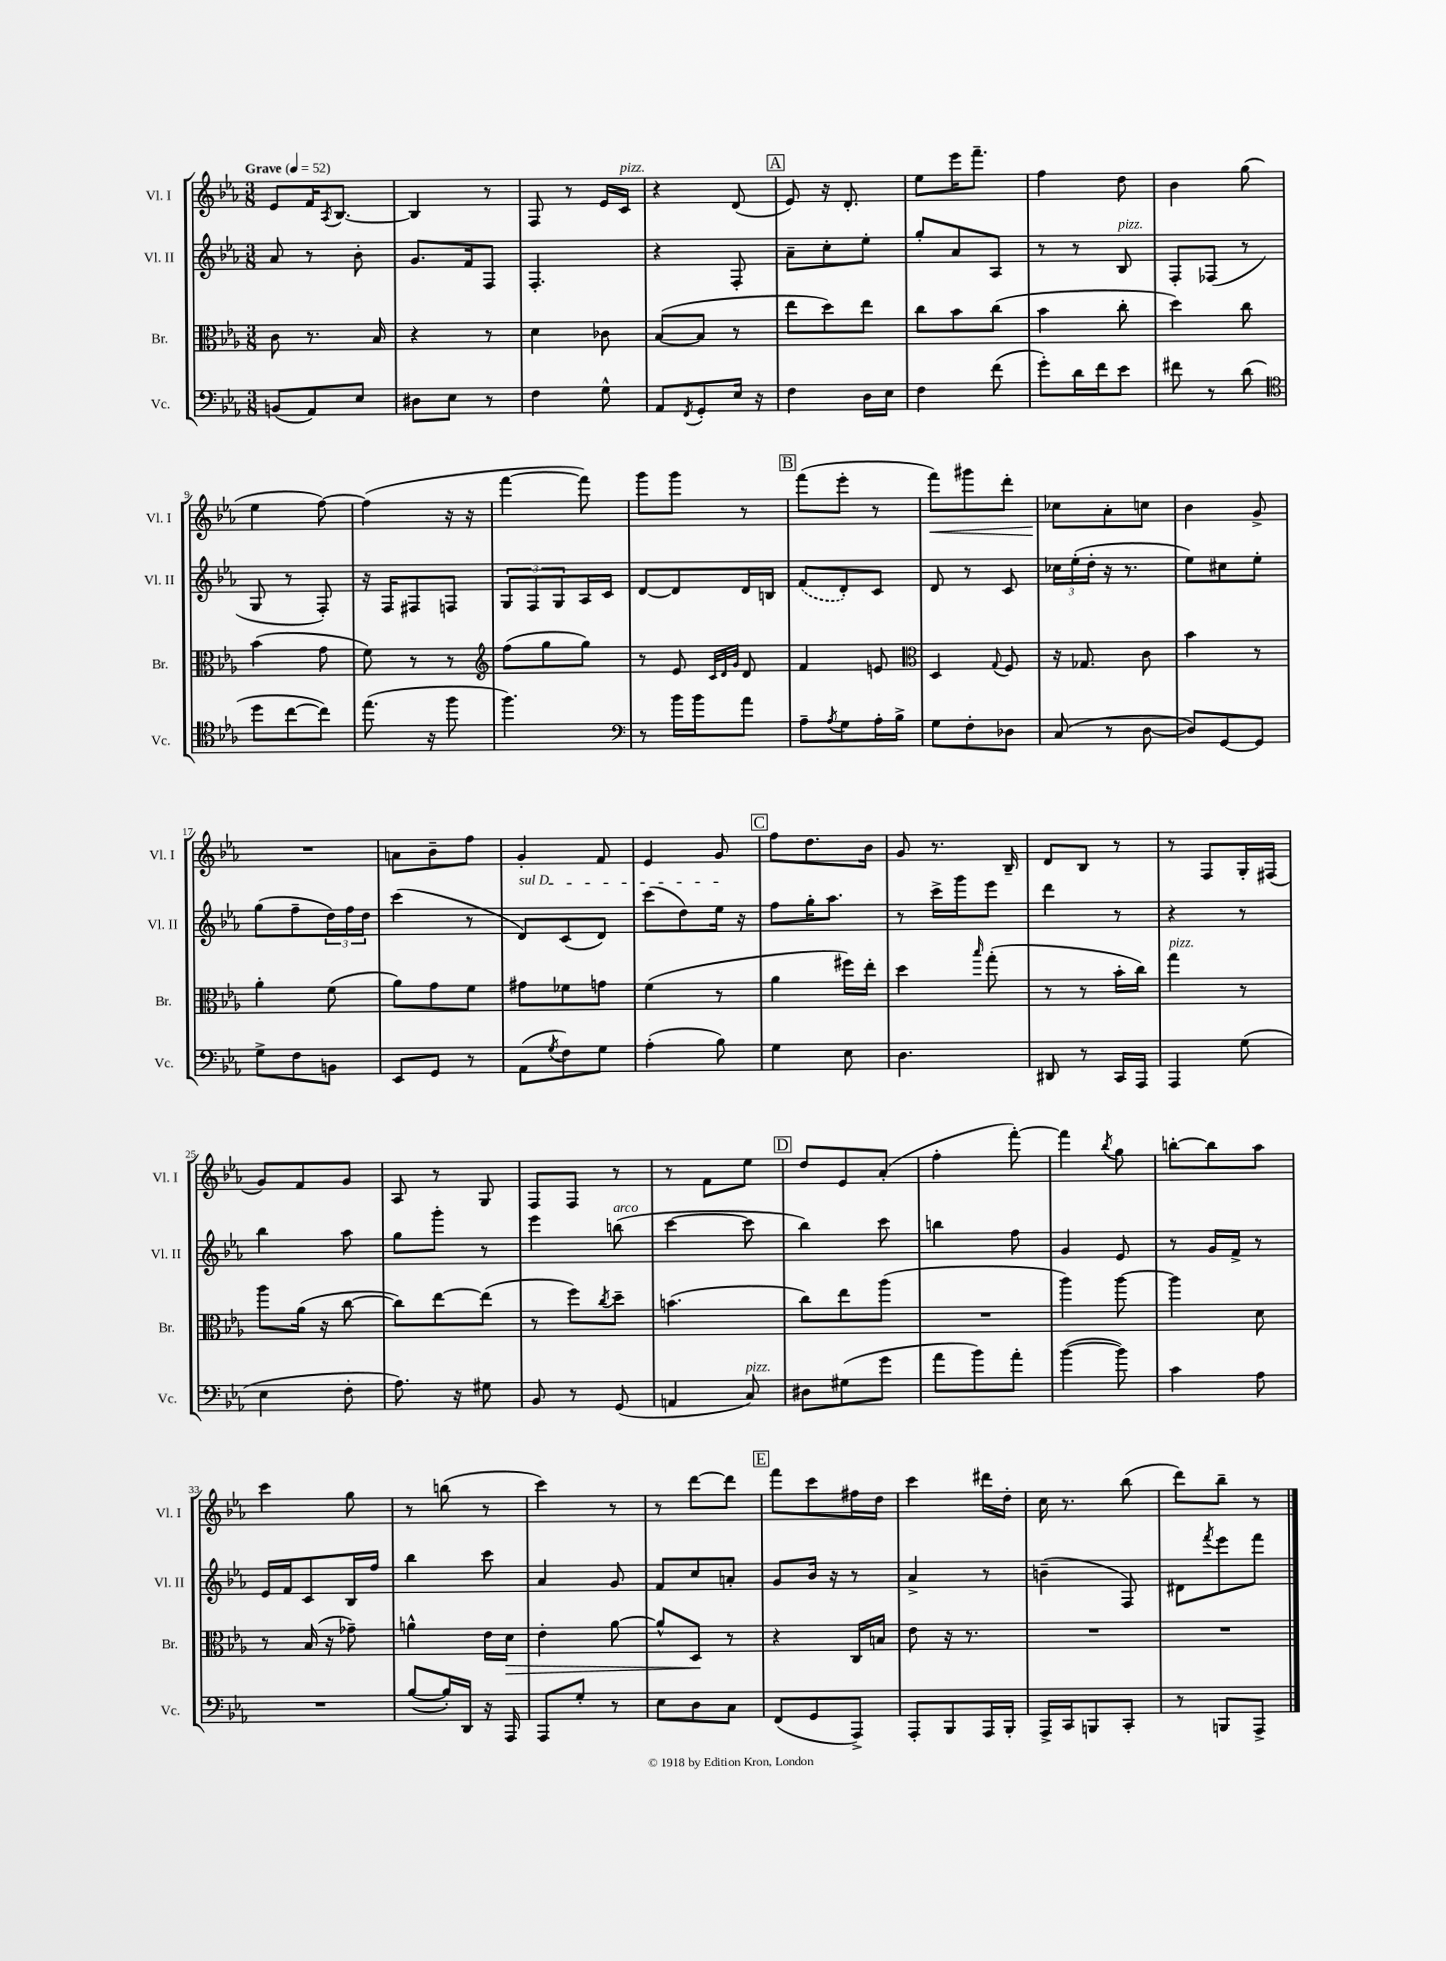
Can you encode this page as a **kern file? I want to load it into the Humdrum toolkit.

**kern	**kern	**kern	**kern
*staff4	*staff3	*staff2	*staff1
*clefF4	*clefC3	*clefG2	*clefG2
*k[b-e-a-]	*k[b-e-a-]	*k[b-e-a-]	*k[b-e-a-]
*M3/8	*M3/8	*M3/8	*M3/8
*MM52	*MM52	*MM52	*MM52
(8BB/L	8c\	8a-/	8e-/L
8AA-/)	8.r	8r	16f/K
.	.	.	8qA-/
.	.	.	[8.B-/J
8E-/J	.	8b-'\	.
.	16B-/	.	.
=	=	=	=
8D#\L	4r	8.g/L	4B-/]
8E-\J	.	.	.
.	.	16f/k	.
8r	8r	8F/J	8r
=	=	=	=
4F\	4d\	4.F'/	8F/
.	.	.	8r
8G^^\	8c-\	.	16e-/LL
.	.	.	16c/JJ
=	=	=	=
8AA-/L	([8B-/L	4r	4r
8qFF/	.	.	.
8GG'/	8B-/]J	.	.
16E-/Jk	8r	8F'/	(8d/
16r	.	.	.
=	=	=	=
4F\	8ee-\L	8a-~\L	8e-/)
.	8dd\)	8cc'\	16r
.	.	.	8.d'/
16D\LL	8ee-\J	8ee-'\J	.
16E-\JJ	.	.	.
=	=	=	=
4F\	8cc\L	8gg'/L	8ee-\L
.	8b-\	8a-/	16eee-\K
.	.	.	8.fff~\J
(8f\	(8cc\J	8A-/J	.
=	=	=	=
8g'\L)	4b-\	8r	4ff\
16d\L	.	8r	.
16f\J	.	.	.
8e-\J	8cc'\	8B-/	8dd\
=	=	=	=
8f#\	4dd\)	8F'/L	4b-\
8r	.	(8F-/J	.
(8d\	8cc\	8r	(8gg\
=	=	=	=
*clefC4	*	*	*
8dd\L	(4b-\	8G/	4ee-\
[8cc\	.	8r	.
8cc\]J)	8g\	8F'/)	[8ff\)
=	=	=	=
(8.ee-\	8f\)	16r	(4ff\]
.	.	16F/LK	.
.	8r	8F#/	.
16r	.	.	.
8ff\	8r	8F/J	16r
.	.	.	16r
=	=	=	=
*	*clefG2	*	*
4.ff\)	(8ff\L	12G/L	[4fff\
.	.	12F/	.
.	8gg\	.	.
.	.	12G/	.
.	8gg\J)	16A-/L	8fff\])
.	.	16c/JJ	.
=	=	=	=
*clefF4	*	*	*
8r	8r	[8d/L	8ggg\L
16b-\LL	8e-/	8d/]	8ggg\J
16b-\J	.	.	.
.	32qqc/LLL	.	.
.	32qqd/	.	.
.	32qqg/JJJ	.	.
8a-\J	8d/	16d/L	8r
.	.	16B/JJ	.
=	=	=	=
8A-~\L	4f/	(8f/L	(8fff\L
8qA-/	.	.	.
8G\	.	8d'/)	8eee-'\J
16A-'\L	8e/	8c/J	8r
16B-^\JJ	.	.	.
=	=	=	=
*	*clefC3	*	*
8G\L	4D/	8d/	8fff\L)
8F'\	.	8r	8ggg#\
.	8qqG/	.	.
8D-\J	8F/	8c/	8ddd'\J
=	=	=	=
(8C/	16r	24cc-\LL	8cc-\L
.	.	(24ee-'\	.
.	8.G-/	.	.
.	.	24dd'\JJ	.
8r	.	16r	8a-'\
.	.	8.r	.
[8D\	8c\	.	8cc\J
=	=	=	=
8D/]L)	4b-\	8ee-\L)	4b-\
[8GG/	.	8cc#\	.
8GG/]J	8r	8ee-'\J	8g^/
=	=	=	=
8G^\L	4a-'\	(8gg\L	4.r
8F\	.	8ff~\	.
8BB\J	(8f\	24dd\L)	.
.	.	24ff\	.
.	.	24dd\JJ	.
=	=	=	=
8EE-/L	8a-\L)	(4ccc\	8a\L
8GG/J	8g\	.	8b-~\
8r	8f\J	8r	8ff\J
=	=	=	=
(8AA-\L	8g#\L	8d/L)	4g'/
8qG/	.	.	.
8F\)	8f-\	(8c/	.
8G\J	8g\J	8d/J)	8f/
=	=	=	=
(4A-'\	(4f\	(8ccc\L	4e-/
.	.	8dd\)	.
8B-\)	8r	16ee-\Jk	8g/
.	.	16r	.
=	=	=	=
4G\	4a-\	8ff\L	8ff\L
.	.	16gg'\K	8.dd\
.	.	8.aa-\J	.
8E-\	16ff#\LL)	.	.
.	16ee-'\JJ	.	16b-\Jk
=	=	=	=
4.D\	4dd\	8r	8g/
.	.	16ccc^\LL	8.r
.	.	16ggg\J	.
.	16qqbb-/	.	.
.	(8gg'\	8eee-\J	.
.	.	.	16B-~/
=	=	=	=
8DD#/	8r	4ddd\	8d/L
8r	8r	.	8B-/J
16CC/LL	16b-'\LL	8r	8r
16AAA-/JJ	16cc\JJ)	.	.
=	=	=	=
4AAA-/	4gg\	4r	8r
.	.	.	8F/L
(8G\	8r	8r	16G'/L
.	.	.	(16F#/JJ
=	=	=	=
4E-\	8aa-\L	4bb-\	8g/L)
.	(16a-\Jk	.	8f/
.	16r	.	.
8F'\	[8cc\	8aa-\	8g/J
=	=	=	=
8.A-\)	8cc\]L)	8gg\L	8A-/
.	[8ee-\	8ggg'\J	8r
16r	.	.	.
8G#\	(8ee-\]J	8r	8G/
=	=	=	=
8BB-/	8r	4eee-\	8F/L
8r	8ff\L)	.	8F/J
.	8qcc/	.	.
(8GG/	8dd~\J	(8bb\	8r
=	=	=	=
4AA/	(4.b\	[4ccc\	8r
.	.	.	8f\L
8C/)	.	8ccc\]	8ee-\J
=	=	=	=
8D#\L	8cc\L)	4bb-\)	8dd/L
(8G#\	8ee-\	.	8e-/
8g\J	(8aa-\J	8ccc\	(8a-'/J
=	=	=	=
8a-\L	4.r	4bb\	4ff'\
8b-\)	.	.	.
8a-'\J	.	8ff\	[8fff'\)
=	=	=	=
([4b-\	4aa-\)	4g/	4fff\]
.	.	.	8qbb-/
8b-\])	[8aa-\	8e-/	8gg\
=	=	=	=
4c\	4aa-\]	8r	[8bb'\L
.	.	16g/LL	8bb\]
.	.	16f^/JJ	.
8A-\	8d\	8r	8aa-\J
=	=	=	=
4.r	8r	16e-/LL	4ccc\
.	.	16f/J	.
.	(16B-/	8c/	.
.	16r	.	.
.	8g-~\)	16B-/L	8gg\
.	.	16ff/JJ	.
=	=	=	=
([8B-/L	4a^^\	4bb-\	8r
16B-'/]L)	.	.	(8bb\
16DD/JJ	.	.	.
16r	16e-\LL	8ccc\	8r
16AAA-/	16d\JJ	.	.
=	=	=	=
8AAA-/L	4e-'\	4a-/	4ccc\)
8G'/J	.	.	.
8r	[8a-\	8g/	8r
=	=	=	=
8E-\L	8a-^^/]L	8f/L	8r
8D\	8D/J	8cc/	[8ddd\L
8C\J	8r	8a'/J	8ddd\]J
=	=	=	=
(8FF/L	4r	8g/L	8fff\L
8GG/	.	16b-/Jk	8ccc\
.	.	16r	.
8AAA-^/J)	16C/LL	8r	16ff#\L
.	16B/JJ	.	16dd\JJ
=	=	=	=
8AAA-'/L	8e-\	4a-^/	4ccc\
8BBB-/	16r	.	.
.	8.r	.	.
16AAA-/L	.	8r	16ddd#\LL
16BBB-'/JJ	.	.	16dd'\JJ
=	=	=	=
16AAA-^/LL	4.r	(4b~\	16cc\
16CC/J	.	.	8.r
8BBB/	.	.	.
8CC'/J	.	8F/)	(8bb-\
=	=	=	=
8r	4.r	8d#\L	8ddd\L)
.	.	8qfff/	.
8BBB/L	.	8eee-\	8bb-~\J
8AAA-^/J	.	8fff\J	8r
==	==	==	==
*-	*-	*-	*-
